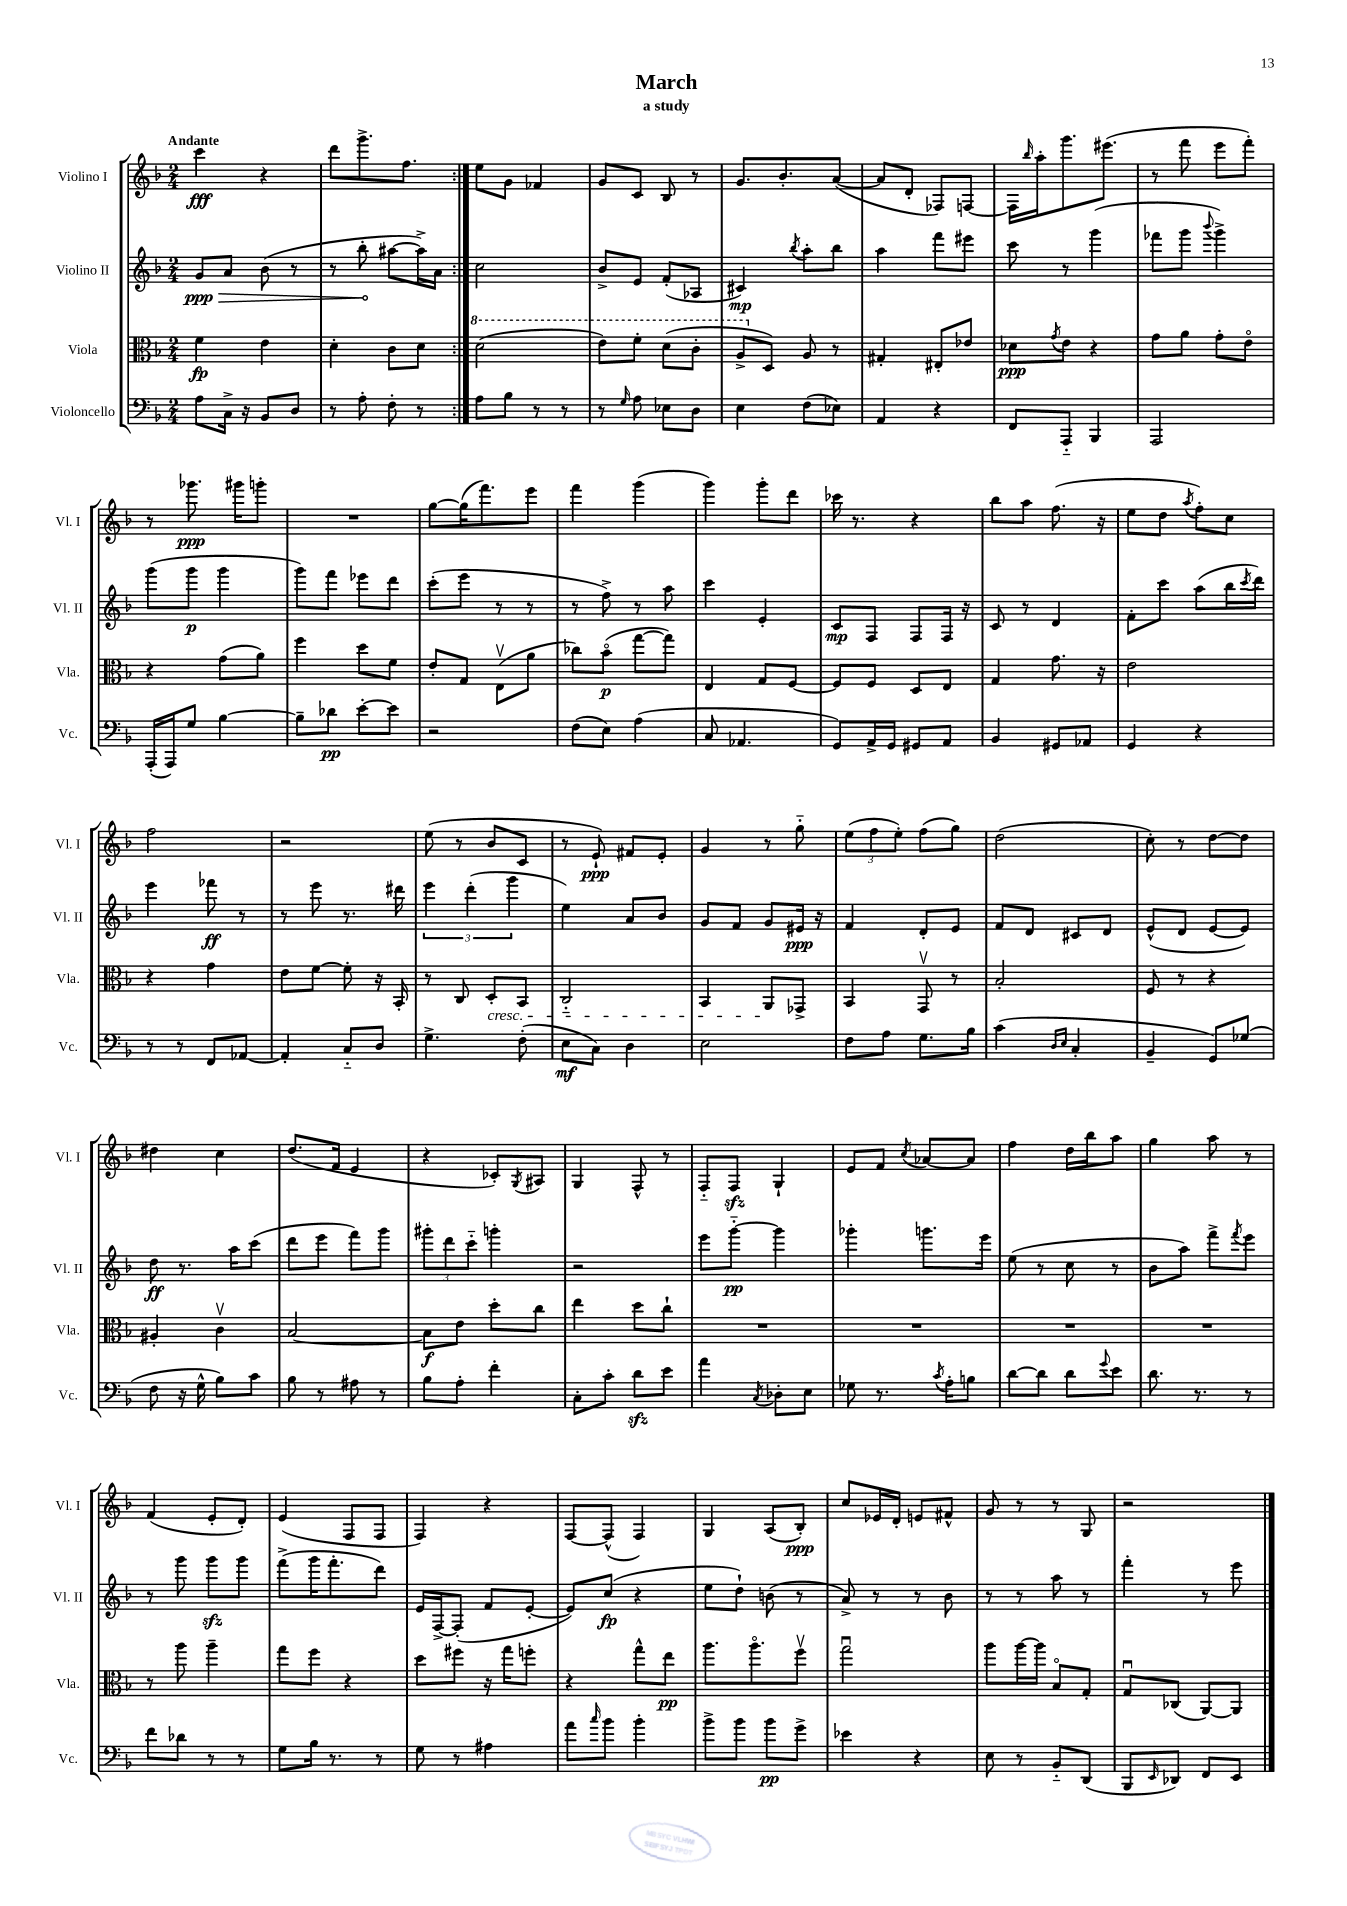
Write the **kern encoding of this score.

**kern	**kern	**kern	**kern
*staff4	*staff3	*staff2	*staff1
*clefF4	*clefC3	*clefG2	*clefG2
*k[b-]	*k[b-]	*k[b-]	*k[b-]
*M2/4	*M2/4	*M2/4	*M2/4
8A	4f	8g	4ccc
16C^	.	8a	.
16r	.	.	.
8BB-	4e	(8b-	4r
8D	.	8r	.
=	=	=	=
8r	4d'	8r	8ddd
8A'	.	8bb-'	8.ggg^
8F'	8c	[8aa#	.
.	.	.	8.ff
8r	8d	16aa#^])	.
.	.	16a	.
=:|!	=:|!	=:|!	=:|!
8A	(2dd	2cc	8ee
8B-	.	.	8g
8r	.	.	4f-
8r	.	.	.
=	=	=	=
8r	8ee)	8b-^	8g
16qqG	.	.	.
8A	8ff'	8e	8c
8E-	(8dd	(8f'	8B-
8D	8cc'	8A-	8r
=	=	=	=
4E	8a^	4c#)	8.g
.	8D)	.	.
.	.	.	8.b-'
.	.	8qbb-	.
(8F	8A	8aa'	.
8E-)	8r	8bb-	([8a
=	=	=	=
4AA	4G#'	4aa	8a]
.	.	.	8d'
4r	8E#'	8fff	8F-)
.	8e-	8eee#	[8F
=	=	=	=
8FF	8d-	8ccc	16F]
.	.	.	16qqbb-
.	.	.	16aa'
.	8qg	.	.
8AAA'~	8e	8r	8.ggg
4BBB-	4r	(4ggg	.
.	.	.	(8.eee#
=	=	=	=
2AAA	8g	8fff-	8r
.	8a	8ggg	8fff
.	.	8qqbbb-	.
.	8g'	4ggg^)	8eee
.	8eo	.	8fff')
=	=	=	=
(16AAA'	4r	(8ggg	8r
16AAA)	.	.	.
8G	.	8ggg	8.ggg-
[4B-	(8g	4ggg	.
.	.	.	16ggg#
.	8a)	.	8ggg'
=	=	=	=
8B-~]	4ff	8ggg)	2r
8d-	.	8fff	.
[8e'	8dd	8eee-	.
8e]	8f	8ddd	.
=	=	=	=
2r	8e'	(8ccc'	[8gg
.	8G	8eee	(16gg]
.	.	.	8.fff)
.	(8Ev	8r	.
.	8a	8r	8eee
=	=	=	=
(8F	8cc-)	8r	4fff
8E)	(8b-o	8ff^)	.
(4A	[8gg	8r	(4ggg
.	8gg])	8aa	.
=	=	=	=
8C	4E	4ccc	4ggg)
4.AA-	.	.	.
.	8G	4e'	8ggg'
.	[8F	.	8ddd
=	=	=	=
8GG)	8F]	8c	16ccc-
.	.	.	8.r
16AA^	8F	8F	.
16GG	.	.	.
8GG#	8D	8F	4r
8AA	8E	16F	.
.	.	16r	.
=	=	=	=
4BB-	4G	8c	8bb-
.	.	8r	8aa
8GG#	8.g	4d	(8.ff
8AA-	.	.	.
.	16r	.	16r
=	=	=	=
4GG	2e	8f'	8ee
.	.	8ccc	8dd
.	.	.	8qaa
4r	.	(8aa	8ff')
.	.	16bb-	8cc
.	.	8qccc	.
.	.	16ddd)	.
=	=	=	=
8r	4r	4eee	2ff
8r	.	.	.
8FF	4g	8fff-	.
[8AA-	.	8r	.
=	=	=	=
4AA-']	8e	8r	2r
.	[8f	8eee	.
8C'~	8f']	8.r	.
8D	16r	.	.
.	16BB-'	16ddd#	.
=	=	=	=
4.G^	8r	6eee	(8ee
.	8C	.	8r
.	.	(6ddd'	.
.	8D'	.	8b-
.	.	6ggg	.
(8F'	8BB-	.	8c
=	=	=	=
8E	2C'~	4ee)	8r
8C)	.	.	8e`)
4D	.	8a	8f#
.	.	8b-	8e'
=	=	=	=
2E	4BB-	8g	4g
.	.	8f	.
.	8AA	8g	8r
.	8GG-^	16e#	8gg'~
.	.	16r	.
=	=	=	=
8F	4BB-	4f	(12ee
.	.	.	12ff
8A	.	.	.
.	.	.	12ee')
8.G	8GGv	8d'	(8ff
.	8r	8e	8gg)
16B-	.	.	.
=	=	=	=
(4c	2B-'	8f	(2dd
.	.	8d	.
16qqD	.	.	.
16qqE	.	.	.
4C'	.	8c#	.
.	.	8d	.
=	=	=	=
4BB-~	8F	(8e^^	8cc')
.	8r	8d	8r
8GG)	4r	[8e	[8dd
(8G-	.	8e])	8dd]
=	=	=	=
8F	4A#'	8dd	4dd#
16r	.	8.r	.
16G^^	.	.	.
8B-)	4cv	.	4cc
.	.	16aa	.
8c	.	(8ccc	.
=	=	=	=
8B-	[2B-	8ddd	(8.dd
8r	.	8eee	.
.	.	.	16f
8A#	.	8fff)	4e
8r	.	8ggg	.
=	=	=	=
8B-	8B-]	12ggg#'	4r
.	.	12ddd	.
8A'	8e	.	.
.	.	12ccc'~	.
4f'	8dd'	4ggg'	8c-')
.	.	.	8qG
.	8cc	.	8A#
=	=	=	=
8C'	4ee	2r	4G
8c'	.	.	.
8d	8dd	.	8F^^
8e	8cc`	.	8r
=	=	=	=
4a	2r	8eee	8F'~
.	.	[8ggg'~	8F
8qC	.	.	.
8D-'	.	4ggg]	4G`
8E	.	.	.
=	=	=	=
8G-	2r	4ggg-'	8e
8.r	.	.	8f
.	.	.	8qcc
.	.	8.ggg	[8a-
8qc	.	.	.
16A'	.	.	.
8B	.	.	8a-]
.	.	16eee	.
=	=	=	=
[8d	2r	(8ee	4ff
8d]	.	8r	.
8d	.	8cc	16dd
.	.	.	16bb-
8qqg	.	.	.
8e	.	8r	8aa
=	=	=	=
8.d	2r	8b-	4gg
.	.	8aa)	.
8.r	.	.	.
.	.	8fff^	8aa
.	.	8qfff	.
8r	.	8eee	8r
=	=	=	=
8f	8r	8r	(4f
8d-	8aa	8ggg	.
8r	4aa~	8ggg	8e'
8r	.	8ggg	8d')
=	=	=	=
8G	8gg	(8fff^	(4e
16B-	8ff	16ggg	.
8.r	.	8.fff'	.
.	4r	.	8F
8r	.	8ddd)	8F
=	=	=	=
8G	8dd	16e	4F)
.	.	[16F^	.
8r	8ff#	(8F']	.
4A#	16r	8f	4r
.	16gg	.	.
.	8ff'	[8e'	.
=	=	=	=
8a	4r	8e])	[8F
16qqcc	.	.	.
8b-	.	(8cc	(8F^^]
4b-'	8gg^^	4r	4F)
.	8ee	.	.
=	=	=	=
8b-^	8.aa	8ee	4G
8b-	.	8dd`)	.
.	8.aao	.	.
8b-	.	(8b	(8A
8g^	8ffv	8r	8B-')
=	=	=	=
4e-	2ggu	8a^)	8cc
.	.	8r	16e-
.	.	.	16d'
4r	.	8r	8e
.	.	8b-	8f#^^
=	=	=	=
8E	8aa	8r	8g
8r	[16aa	8r	8r
.	16aa]	.	.
8BB-'~	8B-o	8aa	8r
(8DD	8G'	8r	8G
=	=	=	=
8BBB-	8Gu	4fff'	2r
16qqEE	.	.	.
8DD-)	(8C-	.	.
8FF	[8AA)	8r	.
8EE	8AA]	8eee	.
==	==	==	==
*-	*-	*-	*-
